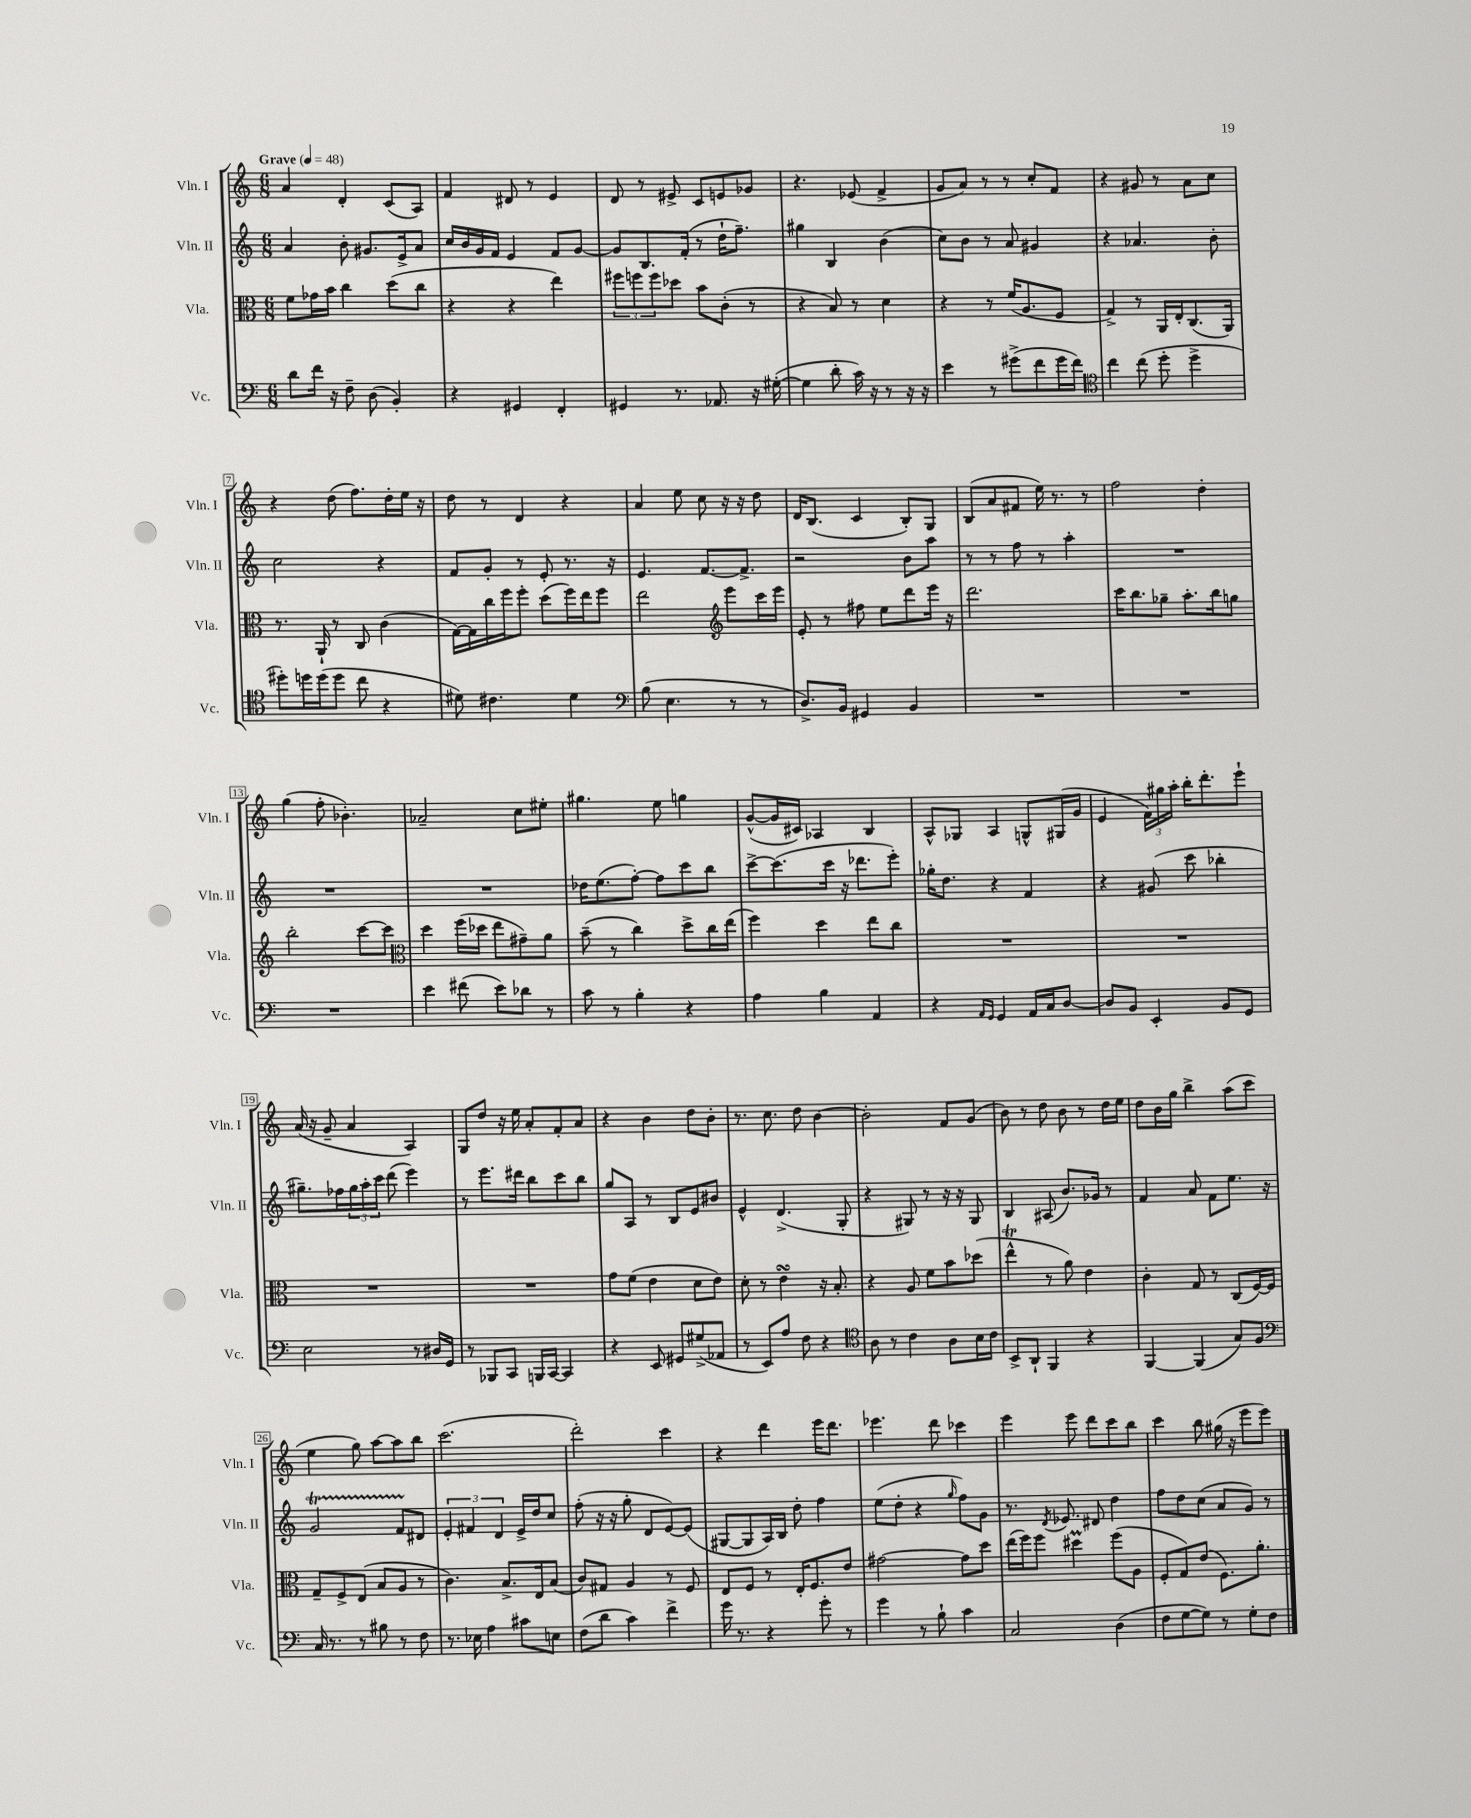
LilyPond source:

<<
\new StaffGroup <<
\new Staff = "s0" \with { instrumentName = "Vln. I" shortInstrumentName = "Vln. I" } {
    \clef treble \key c \major \numericTimeSignature \time 6/8 \tempo "Grave" 4 = 48
    a'4 d'4-. c'8( a8) |
    f'4 dis'8 r8 e'4 |
    d'8 r8 eis'8-> c'8 e'8 ges'8 |
    r4. ees'8( f'4-> |
    g'8 a'8) r8 r8 c''8-. f'8 |
    r4 gis'8 r8 a'8 c''8 |
    r4 d''8( f''8.) d''16-. e''16 r16 |
    d''8 r8 d'4 r4 |
    a'4 e''8 c''8 r16 r16 d''8 |
    d'16 b8.( c'4 b8-.) g8 |
    b8( a'8 fis'8 e''16) r8. r8 |
    f''2 d''4-. |
    g''4( f''8-. bes'4.-.) |
    aes'2-- c''8 eis''8-. |
    gis''4. e''8 g''4 |
    g'8~-^( g'16 cis'16) aes4 b4 |
    a8-^ ges8 a4 g8-^ gis16( g'16 |
    e'4 \tuplet 3/2 { f'16) gis''16 a''16-. } b''16-. d'''8.-. e'''8-! |
    a'16( r16 g'8-- a'4 a4) |
    g8 d''8 r16 e''16 a'8-. f'8-. a'8 |
    r4 b'4 d''8 b'8-. |
    r8. c''8. d''8 b'4~ |
    b'2-. f'8 g'8( |
    b'8) r8 d''8 b'8 r8 d''16 e''16 |
    d''8 b'16 g''16 b''4-> a''8( c'''8 |
    e''4 g''8) a''8~ a''8 b''8 |
    c'''2.( |
    d'''2-.) c'''4 |
    r4 d'''4 e'''16 d'''8. |
    ees'''4. d'''8 ces'''4 |
    e'''4 e'''8 d'''8 c'''8 b''8 |
    c'''4 b''8 gis''16( r16 e'''8 e'''8) \bar "|." |
}
\new Staff = "s1" \with { instrumentName = "Vln. II" shortInstrumentName = "Vln. II" } {
    \clef treble \key c \major \numericTimeSignature \time 6/8
    a'4 b'8-. gis'8. e'16-> a'8 |
    c''16 b'16 g'16 f'16 e'4 f'8 g'8~ |
    g'8 b8. f'16-.( r8 d''16-! f''8.--) |
    gis''4 b4 b'4( |
    c''8) b'8 r8 a'8 gis'4 |
    r4 aes'4. b'8-. |
    c''2 r4 |
    f'8 g'8-. r8 e'8-. r8. r16 |
    e'4. f'8.~ f'8.-> |
    r2 b'8 a''8 |
    r8 r8 f''8 r8 a''4-. |
    R2. |
    R2. |
    R2. |
    des''16 e''8.( f''8~-.) f''8 c'''8 b''8 |
    c'''8~-> c'''8.( c'''16 r16 des'''8. e'''8-.) |
    ges''16-. d''8. r4 f'4 |
    r4 gis'8( c'''8 bes''4-. |
    gis''8.--) fes''16 \tuplet 3/2 { gis''16 a''16-. c'''16 } d'''8( e'''4) |
    r8 e'''8. dis'''16 b''8 c'''8 b''8 |
    g''8 a8 r8 b8 e'8 bis'8 |
    e'4-^ d'4.->( g8-. |
    r4 gis8) r8 r16 r16 gis8 |
    b4 ais8( b'8.) ges'16 r8 |
    f'4 a'8 f'8 e''8. r16 |
    g'2\startTrillSpan f'8 dis'8\stopTrillSpan |
    \tuplet 3/2 { e'4-. fis'4 d'4 } e'16-> d''16 c''8 |
    f''8-.( r16 r16 g''8-. d'8 e'8~) e'8( |
    gis8~ gis8 a16) b16 d''8-. f''4 |
    e''8( d''8-. r4 \grace { g''16 } f''8) g'8 |
    r8. \acciaccatura { d'8 } ees'8. dis'8 d''4 |
    f''8 d''8 c''8( a'8 g'8) r8 \bar "|." |
}
\new Staff = "s2" \with { instrumentName = "Vla." shortInstrumentName = "Vla." } {
    \clef alto \key c \major \numericTimeSignature \time 6/8
    f'8 ges'16 b'16 c''4 d''8( c''8 |
    r4 r4 e''4) |
    \tuplet 3/2 { fis''8 f''8 f''8 } des''8 b'8 c'8-.( r8 |
    r4 b8) r8 d'4 |
    r4 r8 f'16( a8. f8 |
    g4->) r8 a,16 e16-. c8.( a,16) |
    r8. a,16-! r8 c8 c'4( |
    g16~) g16 c''16 f''16 f''8-. d''8( f''16) e''16 f''8 |
    e''2 \clef treble e'''8 c'''16 e'''16 |
    e'8-. r8 fis''8 e''8 d'''8 e'''16 r16 |
    d'''2. |
    c'''16 b''8. ges''8-- a''8.-. b''16 g''8 |
    b''2-. c'''8~ c'''8 |
    \clef alto d''4 f''16( des''16 e''8 gis'8--) a'8 |
    b'8--( r8 c''4) d''8-> c''16 e''16( |
    f''4) d''4 e''8 c''8 |
    R2. |
    R2. |
    R2. |
    R2. |
    g'8 f'8( e'4 d'8 e'8) |
    d'8-. r8 e'4\turn r16 b8.-. |
    r4 a8 f'8 b'8 des''8( |
    e''4-^\trill r8 a'8) e'4 |
    c'4-. g8 r8 c8( f16~) f16 |
    g8-- f8-> e8( b8 a8 r8 |
    c'4.) b8.-> e16 b8( |
    c'8) gis8 a4 r8 f8 |
    e8 f8 r8 e16-. f8. e'8 |
    gis'2~ gis'8 d''8 |
    e''16( f''16) f''8 dis''4\prall f''8( a8 |
    f8-. g8) e'8( f8.) a'8.-. \bar "|." |
}
\new Staff = "s3" \with { instrumentName = "Vc." shortInstrumentName = "Vc." } {
    \clef bass \key c \major \numericTimeSignature \time 6/8
    d'8 f'16 r16 f8-- d8( b,4-.) |
    r4 gis,4 f,4-. |
    gis,4 r8. aes,8. r16 gis16~-.( |
    gis4 d'8-. c'16) r16 r8 r16 r16 |
    e'4 r8 gis'8->( f'8 gis'16 f'16) |
    \clef tenor c''4 c''8( d''8-. d''4-> |
    dis''8-.) d''16 d''16( d''8 c''8 r4 |
    dis'8) cis'4. dis'4 |
    \clef bass b8( e4. r8 r8 |
    d8.->) b,16 gis,4 b,4 |
    R2. |
    R2. |
    R2. |
    e'4 fis'8( e'8) des'8 r8 |
    c'8 r8 b4-. r4 |
    a4 b4 a,4 |
    r4 \grace { a,16 g,16 } g,4 a,16 c16 d8~ |
    d8 b,8 e,4-. b,8 g,8 |
    e2 r8 dis16 g,16 |
    r8 bes,,8 c,8 b,,16 c,16~ c,4 |
    r4 e,8 gis,8 gis8->( aes,8 |
    r8 e,8) a8 f8 r4 |
    \clef tenor a8 r8 c'4 a8 b16 c'16 |
    b,8-> a,8-! f,4 r4 |
    f,4~ f,4( g8) f8 |
    \clef bass c16 r8. r8 bis8 r8 f8 |
    r8. ees16 a4 cis'8 e8 |
    f8( d'8 c'4) f'4-> |
    g'16 r8. r4 g'8-. r8 |
    g'4 r8 b8-! c'4 |
    c2 d4( |
    f8 g8~ g8) r8 g8-. f8 \bar "|." |
}
>>
>>
\layout { \context { \Score \override BarNumber.stencil = #(make-stencil-boxer 0.1 0.3 ly:text-interface::print) } }
